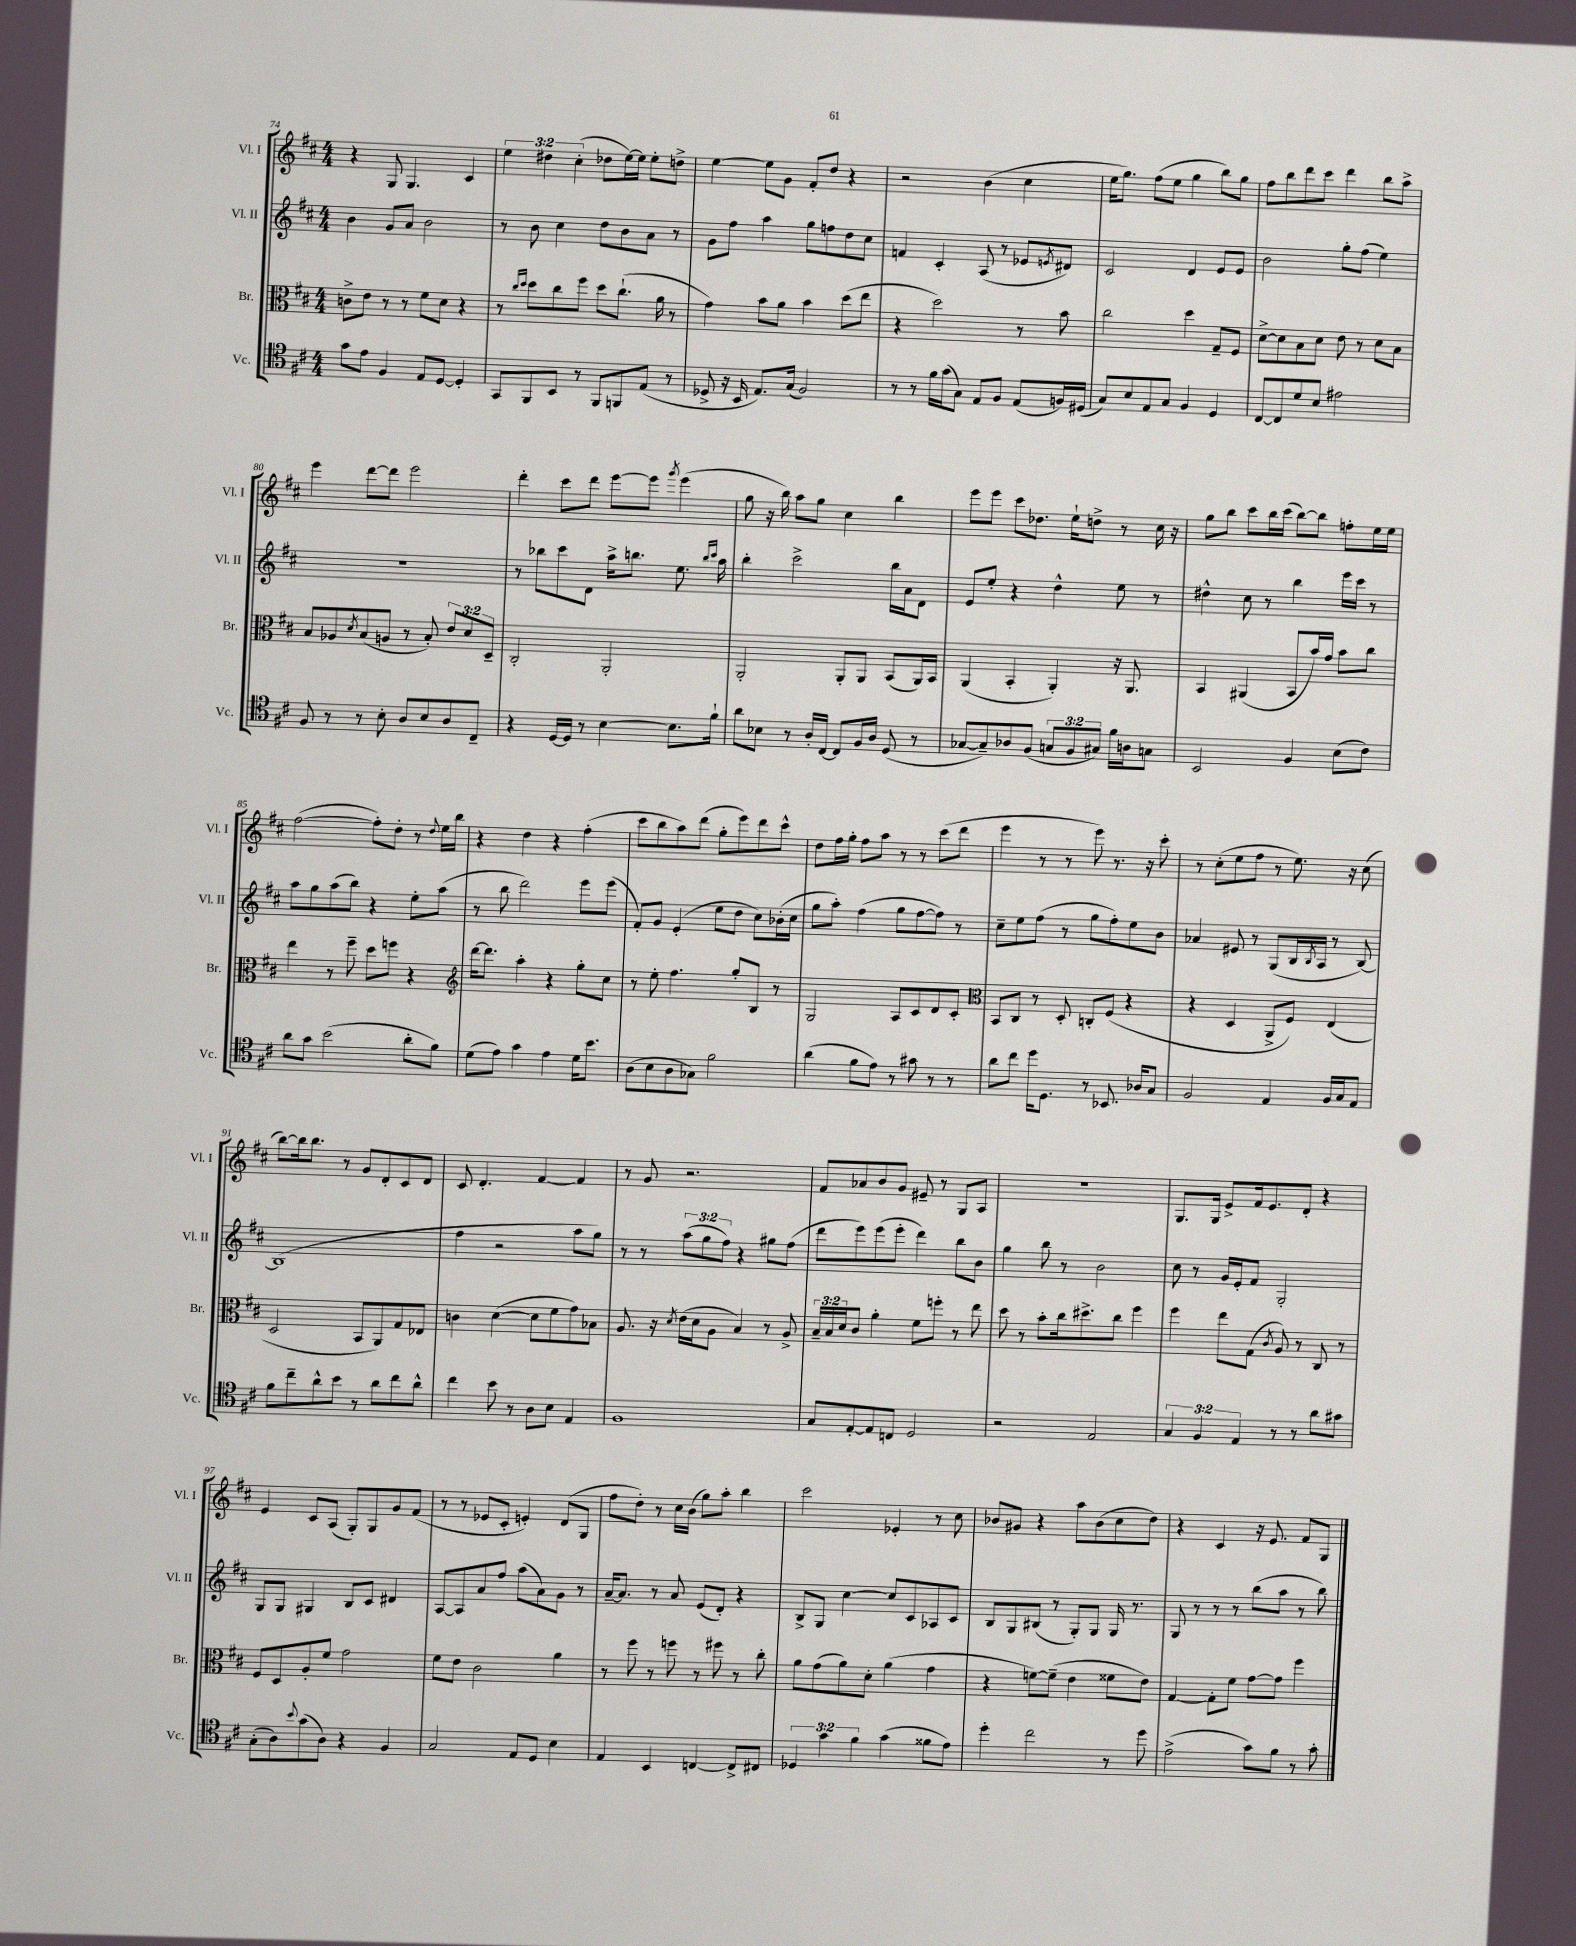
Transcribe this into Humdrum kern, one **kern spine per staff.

**kern	**kern	**kern	**kern
*staff4	*staff3	*staff2	*staff1
*clefC4	*clefC3	*clefG2	*clefG2
*k[f#c#]	*k[f#c#]	*k[f#c#]	*k[f#c#]
*M4/4	*M4/4	*M4/4	*M4/4
8g	8c^	4b	4r
8e	8e	.	.
4F#	8r	8g	8G
.	8r	8a	4.G
8E	8f#	2b	.
[8D	8d	.	.
4D']	4r	.	4c#
=	=	=	=
8GG	8r	8r	6ee
.	16qqcc#	.	.
.	16qqdd	.	.
8FF#	8dd	8b	.
.	.	.	6dd#
8BB	8cc#	4cc#	.
.	.	.	(6cc#'
8r	8ff#	.	.
8FF#	8dd	8dd	8dd-
8FF	(8.cc#`	8b	[16ee)
.	.	.	16ee]
(8E	.	8a	8ee'
.	16a	.	.
8r	8r	8r	8dd^
=	=	=	=
8D-^	4g)	8g	[4ee
16r	.	8ff#	.
16BB	.	.	.
8.E)	8b	4aa	8ee]
.	8a	.	8g
(16G	.	.	.
2F#)	4b	8gg	8f#'
.	.	8ff	8dd
.	(8dd	8dd	4r
.	8ee	8cc#	.
=	=	=	=
8r	4r	4f	2r
8r	.	.	.
16f#	2dd)	4c#'	.
(16g	.	.	.
8G)	.	.	.
8E	.	(8A	(4b
8F#	.	8r	.
(8E	8r	8e-	4cc#
.	.	8qe	.
16F)	8b	8d#)	.
(16D#	.	.	.
=	=	=	=
8G)	2cc#	2c#	16ee
.	.	.	8.gg)
8B	.	.	.
8E	.	.	(8ff#
8G	.	.	8ee
4F#	4dd	4d	4gg
4D	8G~	8e	8bb)
.	8F#	8e	8gg
=	=	=	=
[8C#	[8d^	2b	8ff#
8C#]	8d]	.	8bb
8d	8B	.	8ddd
8B	8d	.	8ccc#
2e#	8e	8gg'	4ddd
.	8r	(8ff#	.
.	8d	4ee)	8bb
.	8B	.	8aa^
=	=	=	=
8F#	8B	1r	4eee
8r	8A-	.	.
.	8qd	.	.
8r	(8B	.	[8ddd
8B'	8A	.	8ddd]
8A	8r	.	2eee
8B	8B')	.	.
8A	12e	.	.
.	12d	.	.
8C#~	.	.	.
.	12D~	.	.
=	=	=	=
4r	2C#'	8r	4ddd'
.	.	8bb-	.
[16D	.	8ccc#	8ccc#
16D]	.	.	.
8r	.	8d	8ddd
[4B	2AA'	16aa^	[8eee
.	.	8.bb	.
.	.	.	8eee]
.	.	.	8qggg
8.B]	.	8.ee	(4eee
.	.	16qqbb	.
.	.	16qqccc#	.
16f#`	.	16aa	.
=	=	=	=
8a	2AA'	4bb'	8gg
8B-	.	.	16r
.	.	.	16bb)
8r	.	2ccc#^	8aa
16A'	.	.	8gg
[16C#	.	.	.
8C#]	8AA'	.	4cc#
16F#	8AA	.	.
16A	.	.	.
(8D	(8BB	16bb	4bb
.	.	16a	.
8r	16AA)	8d	.
.	16BB	.	.
=	=	=	=
[8G-	(4AA	8e	8eee
8G-~])	.	8ee'	8eee
8A-	4BB'	4r	8ccc#
(8F#	.	.	8.dd-
12G	4AA')	4dd^^	.
.	.	.	16ee`
12F#	.	.	.
.	.	.	8dd^
12G#)	.	.	.
16f#	16r	8ee	8r
16A	8.AA	.	.
8G	.	8r	16cc#
.	.	.	16r
=	=	=	=
2BB	4BB	4dd#^^	8gg
.	.	.	8bb
.	(4AA#	8cc#	8ccc#
.	.	8r	16bb
.	.	.	(16ccc#
4F#	8BB	4bb	[8bb)
.	16b)	.	8bb]
.	16g	.	.
(8B	8b	16eee	8ff'
.	.	16ccc#	.
8c#)	8cc#	8r	16ee
.	.	.	16ee
=	=	=	=
8a	4ee	8aa	([2ff#
8g	.	8gg	.
(2b	8r	(8aa	.
.	8ff#~	8bb)	.
.	8dd	4r	8ff#'])
.	8ff	.	8dd'
8a'	4r	8ee'	8r
.	.	.	8qqdd
8f#)	.	(8aa	16ee
.	.	.	16bb
=	=	=	=
*	*clefG2	*	*
(8d	[16ddd	8r	4r
.	8.ddd]	.	.
8e)	.	8bb	.
4g	4aa'	2ddd)	4dd
4e	4r	.	4r
16d	8gg'	8eee	(4ff#'
8.b	.	.	.
.	8cc#	(8eee	.
=	=	=	=
(8A	8r	8f#')	8ccc#
8B	8ee'	8g	8bb
8A	4.ff#	(4e'	8aa)
8G-)	.	.	(8ddd
2f#	.	8ee	8gg'
.	8gg'	8dd	8eee)
.	8B	8cc#)	8ddd
.	8r	(16b-'	8ccc#^^
.	.	16cc#	.
=	=	=	=
(4a	2G	8gg	8dd
.	.	8aa')	16ff#
.	.	.	16gg'
8f#	.	(4ff#	8ff#
8e)	.	.	8aa
8r	8A	8gg	8r
8g#	8c#	[8ff#	8r
8r	8d	8ff#])	(8ccc#
8r	8c#'	8r	8ddd
=	=	=	=
*	*clefC3	*	*
8a	8BB	8cc#~	4eee
8cc#	8C#	8ee	.
16dd	8r	(8ff#	8r
8.D	.	.	.
.	8D'	8r	8r
8r	8C'	8gg	8eee)
8.BB-	(8F#	8ff#')	8.r
.	4r	8ee	.
16A-	.	.	16r
8G	.	8b	8ccc#'
=	=	=	=
2F#	4r	4a-	8r
.	.	.	(8cc#'
.	4D	8e#	8ee
.	.	8r	8ff#
4E	8AA^	(8G	8r
.	8F#)	16B	8.ee)
.	.	8qB	.
.	.	16A	.
16F#	(4E	8r	.
16G	.	.	16r
8E	.	[8B)	(8cc#
=	=	=	=
8f#	2D	(1B]	[8bb)
8cc#~	.	.	16bb]
.	.	.	8.bb
8a^^	.	.	.
8b	.	.	8r
8r	8BB	.	8g
8a	8AA)	.	8d'
8cc#	8G	.	8c#
8a^^	8E-	.	8d
=	=	=	=
4cc#	4c	4ff#	8c#
.	.	.	4.d'
8b	([4d	2r	.
8r	.	.	.
8A	8d]	.	[4f#
8B	8f#	.	.
4E	8g)	8aa	4f#]
.	8B-	8gg)	.
=	=	=	=
1F#	8.A	8r	8r
.	.	8r	8g
.	16r	.	.
.	8qd	.	.
.	(16e	(12aa	2.r
.	16d	.	.
.	.	12gg	.
.	8A	.	.
.	.	12ff#)	.
.	4B)	4r	.
.	8r	8gg#	.
.	8A^	(8ff#	.
=	=	=	=
8G	24B~	8ddd	8f#
.	24B	.	.
.	24d	.	.
[8E'	8c#	8eee)	8a-
8E]	4a'	(8eee	8b
8C	.	8eee'	8g
2D	8f#	4ddd)	8e#~
.	8ff'	.	8r
.	8r	8bb	8G
.	8ee	8b	8A
=	=	=	=
2r	8dd	4gg	1r
.	8r	.	.
.	8b'	8bb	.
.	16cc#	8r	.
.	8.dd#^	.	.
2E	.	2b	.
.	8cc#	.	.
.	4ff#	.	.
=	=	=	=
6G	4ff#	8cc#	8.G
.	.	8r	.
6F#	.	.	.
.	.	.	16G
.	8ee	16g	8e^
.	.	16e'	.
6E	.	.	.
.	(8G	8f#	16f#
.	.	.	8.e
.	8qc#	.	.
8r	8A)	2G'	.
8r	8r	.	8d'
8a	8C#	.	4r
8g#	8r	.	.
=	=	=	=
(8G'	8F#	8G	4e
8A)	8D	8G	.
8qqb	.	.	.
(8g	8A'	4G#	8c#
8A)	8f#	.	(8A
4r	2g	8B	8G')
.	.	8c#	8G
4F#	.	4d#	8g
.	.	.	(8f#
=	=	=	=
2G	8f#	[8A	8r
.	8e	8A]	8r
.	2c#	8a	8e-
.	.	8ff#	8c#'
8E	.	(8aa	4e')
8D	.	8a)	.
4B	4a	8g	(8d
.	.	8r	8G
=	=	=	=
4E	8r	[16a~	8ff#
.	.	8.a]	.
.	8ff#	.	8dd')
4BB	8r	8r	8r
.	8ff	8a	16cc#
.	.	.	(16b
[4C	8r	(8e	8gg)
.	8ff#	8d')	8aa'
8C^]	8r	4r	4bb
8C#	8cc#'	.	.
=	=	=	=
6D-	8a	8B^	2ccc#
.	(8g	8G	.
6g	.	.	.
.	8a)	[4cc#	.
6f#	.	.	.
.	8d'	.	.
(4g	(4a	8cc#]	4e-'
.	.	8c#	.
8f##	4g	8A-	8r
8e)	.	8c#	8cc#
=	=	=	=
4dd'	4r	8B	8b-
.	.	8G	8g#
2cc#	[8f)	(8B#	4r
.	(8f~]	8r	.
.	4e	8G')	8aa
.	.	8G	(8b-
8r	8f##	16G	8cc#
.	.	8.r	.
8dd	8e)	.	8dd)
=	=	=	=
(2e^	[4G	8G	4r
.	.	8r	.
.	8G']	8r	4c#
.	8f#	8r	.
8g)	[8g	(8bb	16r
.	.	.	8.e
8f#	8g]	8aa	.
8r	4ff#	8r	8f#
8g'	.	8bb)	8G
==	==	==	==
*-	*-	*-	*-
